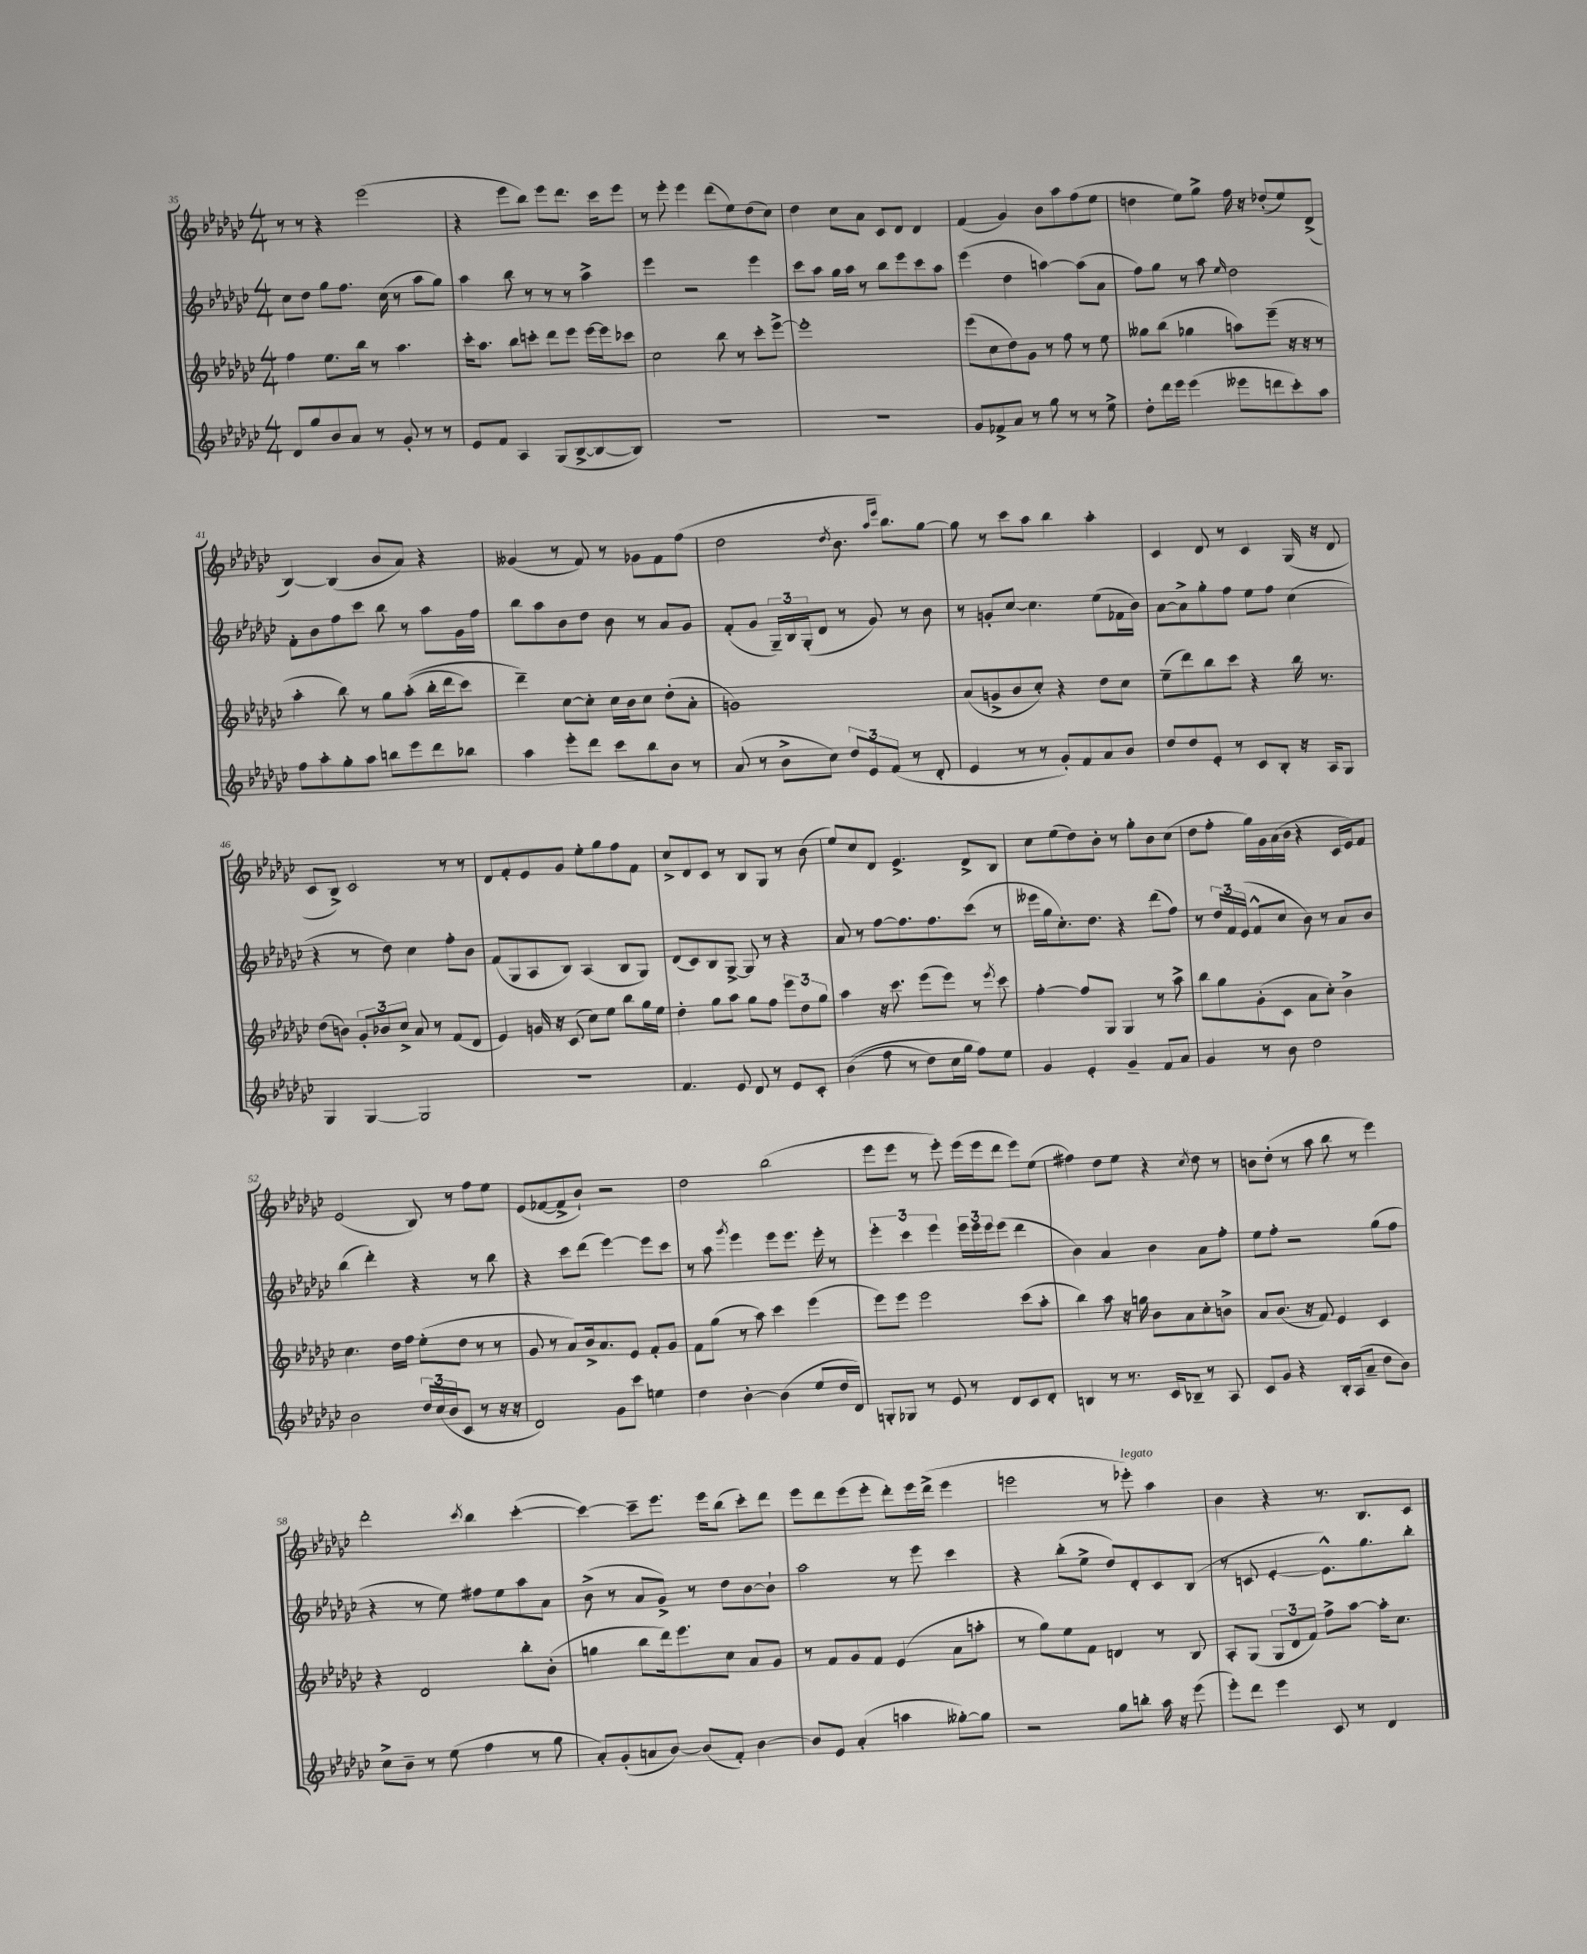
<<
\new StaffGroup <<
\new Staff = "s0" {
    \clef treble \key ges \major \numericTimeSignature \time 4/4
    r8 r8 r4 ees'''2( |
    r4 ees'''8 bes''8) ees'''8 des'''8. ces'''16 ees'''8 |
    r8 ees'''8-. ees'''4 des'''8( ees''8) des''8( ces''8) |
    des''4 ces''8 aes'8 ces'8 des'8 des'4 |
    f'4( ges'4) bes'8 aes''8 f''8( ees''8 |
    d''4 ees''8) ges''8-> f''16 r16 des''8-.( ees''8) des'8->( |
    bes4~) bes4( bes'8 aes'8) r4 |
    geses'4( r8 f'8) r8 ges'8 f'8 f''8( |
    des''2 \acciaccatura { des''8 } bes'8. \grace { aes''16 ees'''16 } bes''8.) ges''8~ |
    ges''8 r8 ces'''8 aes''8 bes''4 aes''4-. |
    ces'4 des'8 r8 ces'4 ges16( r16 des'8 |
    ces'8 bes8->) ces'2 r8 r8 |
    des'8 f'8-. ees'8 ges'8 ees''8-. ges''8 f''8 f'8 |
    ces''8-> des'8 ces'8 r8 bes8 ges8 r8 bes'8( |
    ees''8) ces''8 des'8 ees'4.-> des'8-> bes8 |
    ces''8 ees''8( des''8) bes'8-. r8 ges''8-. bes'8 ces''8( |
    des''8 f''8-. ges''16) ges'16 aes'16( bes'16 r4 ces'16 ees'16) f'8 |
    ees'2( bes8) r8 f''8 ees''8 |
    ees'8( fes'8~ fes'8-> bes'8-!) r2 |
    des''2 bes''2( |
    ees'''8 ees'''8 r8 ees'''8-.) ees'''16( ees'''16 des'''8 ees'''8) ees''8( |
    fis''4) des''8 ees''8 r4 \acciaccatura { ces''8 } des''8 r8 |
    b'8 des''8-.( r8 aes''8 bes''8 r8 ees'''4) |
    des'''2-. \acciaccatura { ces'''8 } bes''4 ces'''4~-.( |
    ces'''4~) ces'''8-- ees'''8. ees'''16 bes''8( ces'''8-.) des'''8 |
    ees'''8 des'''8 ees'''8( ees'''8-. des'''8-.) ees'''16 des'''16->( ees'''4 |
    e'''2 r8 ees'''8-.^\markup { \italic "legato" }) aes''4 |
    bes'4 r4 r8. bes8. ces'8 \bar "|." |
}
\new Staff = "s1" {
    \clef treble \key ges \major \numericTimeSignature \time 4/4
    ces''8 des''8 ges''8 f''8. ces''16( r8 aes''8 ges''8) |
    aes''4 bes''8 r8 r8 r8 aes''4-> |
    ees'''4 r2 ees'''4 |
    ces'''8 aes''8 ges''16 aes''16 r8 bes''8 ees'''8 ces'''8 aes''8 |
    ees'''4( des''4 a''4~) a''8( aes'8 |
    f''8) ges''8 r8 aes''8 \grace { ees''16 } des''2 |
    f'8-. bes'8 f''8 ces'''8 bes''8 r8 aes''8 ges'16 f''16 |
    bes''8 aes''8 bes'8 des''8 bes'8 r8 aes'8 ges'8 |
    f'8-.( ges'8 \tuplet 3/2 { ges16--) bes16 ges16-.( } des'8 r8 ges'8) r8 bes'8 |
    r8 g'8-. ces''8~ ces''4. ees''8( fes'16 bes'16) |
    aes'8~ aes'8-> ges''8-. f''8 ees''8 f''8 ces''4( |
    r4 r8 des''8) ces''4 f''8-. bes'8 |
    f'8( ges8 aes8 bes8) aes4( bes8 ges8) |
    des'8( ces'8) bes8 ges8~-> ges8 r8 r4 |
    aes'8 r8 f''8~ f''8. f''8. ces'''8( r8 |
    eeses'''16 ges''16 ces''8.-.) des''8. r4 des'''8( f''8) |
    r8 \tuplet 3/2 { des''16 f'16 ees'16( } f'8-^ ces''8 bes'8) r8 aes'8 bes'8 |
    bes''4( des'''4-.) r4 r8 bes''8 |
    r4 ces'''8 des'''8( ees'''4~) ees'''8 ces'''8 |
    r8 aes''8 \acciaccatura { ges'''8 } ees'''4 ees'''8 ees'''8. ees'''16-. r8 |
    \tuplet 3/2 { ees'''4-. ces'''4 ees'''4 } \tuplet 3/2 { ees'''16 ees'''16 ees'''16 } ees'''8( des'''4 |
    bes'4) aes'4 bes'4 aes'8 f''8-. |
    ees''8 f''8-. r2 ges''8( f''8 |
    r4 r8 ees''8) fis''8 ees''8 aes''8 aes'8 |
    bes'8->( r8 aes'8 ges'8->) r8 des''8 bes'8~ bes'8-! |
    aes''2 r8 ees'''8 ces'''4 |
    r4 bes''8-.( ees''8-> des''8) des'8-. ces'8 bes8( |
    r8 c'8 ees'4~-. ees'8.-^) ges''8. bes''8-. \bar "|." |
}
\new Staff = "s2" {
    \clef treble \key ges \major \numericTimeSignature \time 4/4
    f''4 ees''8. bes''16 r8 aes''4. |
    ces'''16-. aes''8. bes''8 c'''8-. des'''8 ees'''8 ees'''16~ ees'''16 ces'''8 |
    ces''2 bes''8 r8 ces'''8-. ees'''8~-> |
    ees'''1-. |
    ees'''8( ces''8 des''8) ges'8 r8 f''8 r8 ees''8 |
    geses''8 bes''8( ges''4 a''8) ees'''8--( r16 r16 r8 |
    aes''4-. bes''8) r8 ges''8 aes''8-.(\( bes''16-. des'''16 ces'''8) |
    des'''4--\) ces''8~ ces''8-. ces''16 bes'16 ces''8 des''8-.( aes'8-. |
    g'1) |
    aes'8( g'8-> bes'8 ces''8-.) r4 des''8 ces''8 |
    ees''8--( des'''8) bes''8 ces'''8 r4 bes''16 r8. |
    des''8( b'8) \tuplet 3/2 { ges'8-. bes'8 ces''8-> } aes'8 r8 f'8( des'8 |
    ees'4) g'16 r16 ces'8( ces''8) ees''8 bes''8 ges''16 ees''16 |
    des''4-. ges''8 aes''8 ges''8 f''8 \tuplet 3/2 { ees'''8 des''8 ges''8 } |
    aes''4 r16 ces'''8. ees'''8( ees'''8) r8 \acciaccatura { ees'''8 } ces'''8 |
    f''4~-. f''8 ges8 ges4 r8 aes''8-> |
    bes''8 ges''8 ges'8-.( ces'8 aes'8 ces''8-.) bes'4-> |
    ces''4. des''16 f''16 ees''8-.( des''8 r8 r8 |
    ges'8 r8 aes'8) bes'16-> aes'8. ees'8 f'8-. ges'8 |
    f'8 ges''8( r8 aes''8) ces'''4 ees'''4( |
    ees'''8) ees'''8 ees'''2 ces'''8( aes''8-. |
    bes''4) aes''8 r16 g''16 bes'8 aes'8 ces''8-. b'8-> |
    aes'8 bes'8.( r16 f'8) ees'4 ces'4 |
    r4 des'2 bes''8-. bes'8-.( |
    g''4 bes''8 des'''16) ees'''8. ces''8 aes'8 ges'8 |
    r8 f'8 ges'8 f'8 ees'4( aes'8 a''8-. |
    r8 ges''8) ees''8 f'8 d'4 r8 bes8 |
    aes8-. ges8( \tuplet 3/2 { ges8 des'8 f'8) } f''8-> aes''8~ aes''16-. ces''8. \bar "|." |
}
\new Staff = "s3" {
    \clef treble \key ges \major \numericTimeSignature \time 4/4
    des'8 ges''8 bes'8 aes'8 r8 ges'8-. r8 r8 |
    ees'8 f'8 aes4 ges8( bes8~-> bes8~ bes8) |
    R1 |
    R1 |
    ges'8 fes'8-> aes'8 r8 ges''8 r8 r8 ees''8-> |
    des''8-. des'''16 ees'''16 ees'''4( eeses'''8 d'''8 ces'''8-.) aes''8 |
    f''8 aes''8-. ges''8-. aes''8 b''8 ees'''8 des'''8 bes''8 |
    aes''4 ees'''8-. des'''8 ces'''8 bes''8 bes'8 r8 |
    aes'8( r8 bes'8-> ces''8) \tuplet 3/2 { des''8 ees'8 f'8( } r8 des'8-. |
    ees'4 r8 r8 ges'8-.) f'8 aes'8 bes'8 |
    des''8 des''8 ees'8-. r8 ces'8 bes8-. r16 aes16 ges8 |
    ges4 ges4~ ges2 |
    R1 |
    f'4. ees'8 des'8 r8 ees'8 ces'8-. |
    bes'4(\( f''8 r8 des''8) ces''16 ges''16 f''8\) ees''8 |
    ges'4 ees'4-. ges'4-- f'8 aes'8 |
    ges'4 r8 bes'8 des''2 |
    bes'2 \tuplet 3/2 { des''16 ces''16( bes'16 } ces'8 r8 r16 r16 |
    des'2) ges'8 ces'''8 e''4 |
    des''4 bes'4~-. bes'4( ees''8 des''16 des'16) |
    g8-. ges8 r8 ees'8 r8 des'8 ces'8 des'8-. |
    b4 r8 r8. ces'16 bes8-- r8 aes8 |
    ces'8 ges'8 r4 bes16-. aes16( aes'8-- des''8 bes'8) |
    ces''8-> bes'8-- r8 ees''8( f''4 r8 ges''8 |
    aes'8-.) ges'8-.( a'8 bes'8~) bes'8( f'8-.) bes'4~ |
    bes'8 ees'8 aes'4-.( a''4 geses''8~-.) geses''8 |
    r2 ges''8 b''8-. aes''16 r16 ees'''8( |
    ees'''8-.) des'''8 ees'''4 ces'8 r8 des'4 \bar "|." |
}
>>
>>
\layout { \context { \Score currentBarNumber = #35 } }
